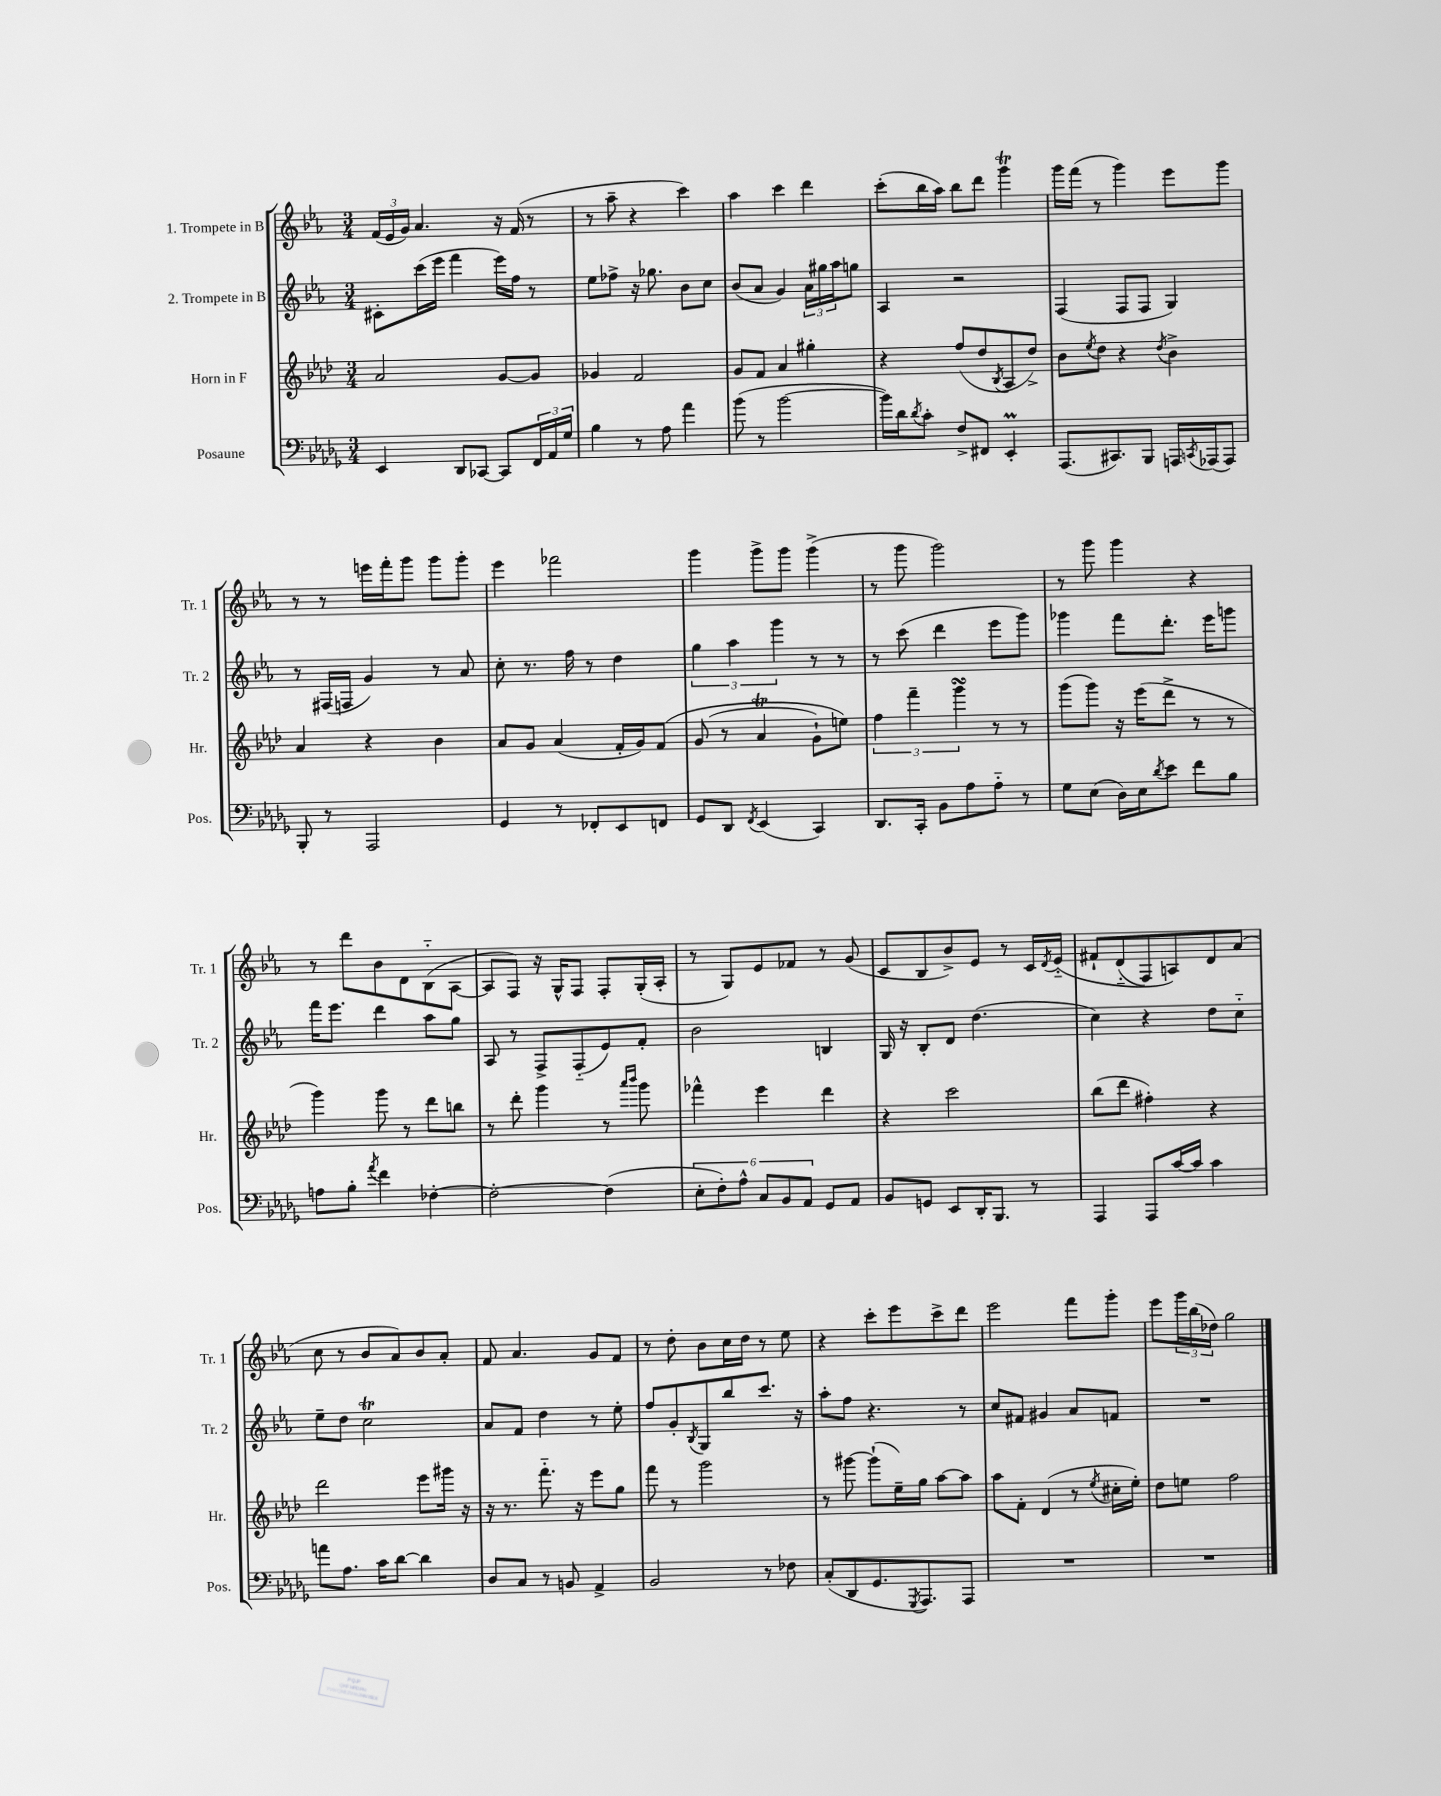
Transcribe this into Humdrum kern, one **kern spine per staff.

**kern	**kern	**kern	**kern
*part4	*part3	*part2	*part1
*staff4	*staff3	*staff2	*staff1
*I"Posaune	*I"Horn in F	*I"2. Trompete in B	*I"1. Trompete in B
*I'Pos.	*I'Hr.	*I'Tr. 2	*I'Tr. 1
*clefF4	*clefG2	*clefG2	*clefG2
*k[b-e-a-d-g-]	*k[b-e-a-d-]	*k[b-e-a-]	*k[b-e-a-]
*M3/4	*M3/4	*M3/4	*M3/4
=22	=22	=22	=22
4EE-/	2a-/	8c#X'\L	(24f/LL
.	.	.	24e-/
.	.	.	24g/JJ)
.	.	(16ccc\L	4.a-/
.	.	16eee-\JJ	.
8DD-/L	.	4fff\	.
[8CC-X/J	.	.	.
8CC-/L]	[8g/L	16eee-\LL)	16r
.	.	16ff\JJ	(16f/
24FF/L	8g/J]	8r	8r
24AA-/	.	.	.
24G-/JJ	.	.	.
=23	=23	=23	=23
4B-\	4g-X/	8ee-\L	8r
.	.	8ff-X^\J	8aa-~\
8r	2f/	16r	4r
.	.	8.gg-X\	.
8A-\	.	.	.
4a-\	.	8b-\L	4ccc\)
.	.	8cc\J	.
=24	=24	=24	=24
(8b-\	8g/L	(8b-/L	4aa-\
8r	8f/J	8a-/J	.
[2b-\	4a-/	4g/)	4ccc\
.	4gg#X'\	24a-\LL	4ddd\
.	.	24gg#X\	.
.	.	24aa-\J	.
.	.	8ggn\J	.
=25	=25	=25	=25
16b-\LL])	4r	4A-/	(8ccc'\L
16d-\J	.	.	.
8qd-/	.	.	.
8c'\J	.	.	16bb-\L
.	.	.	16aa-\JJ)
8F^/L	(8ff/L	2r	8bb-\L
8FF#X/J	8dd-/	.	8ddd\J
.	8qB-/	.	.
4EE-M'/	8A-/	.	4gggt\
.	8dd-^/J)	.	.
=26	=26	=26	=26
(8.AAA-/L	8b-\L	(4F/	16ggg\LL
.	.	.	(16fff\JJ
.	8qee-/	.	.
.	8dd-\J	.	8r
8.CC#X/)	.	.	.
.	4r	8F/L	4ggg\)
8BBB-/J	.	8F/J	.
.	8qdd-/	.	.
16AAAn/LL	4b-^\	4G/)	8eee-\L
8qCCn/	.	.	.
(16AAA-X/J	.	.	.
8AAA-/J)	.	.	8ggg\J
!!LO:LB:g=z
=27	=27	=27	=27
8BBB-'/	4a-/	8r	8r
8r	.	(16F#X/LL	8r
.	.	16Fn/JJ	.
2AAA-/	4r	4g/)	16eeen\LL
.	.	.	16fff'\J
.	.	.	8ggg\J
.	4b-\	8r	8ggg\L
.	.	8a-/	8ggg'\J
=28	=28	=28	=28
4GG-/	8a-/L	8cc'\	4eee-\
.	8g/J	8.r	.
8r	(4a-/	.	2fff-X\
.	.	16ff\	.
8FF-X'/L	.	8r	.
8EE-/	16f'/LL	4dd\	.
.	16g/J)	.	.
8FFn/J	(8f/J	.	.
=29	=29	=29	=29
8GG-/L	(8g/	6gg\	4ggg\
8DD-/J	8r	.	.
.	.	6aa-\	.
8qFF/	.	.	.
(4EE-/	4a-T/	.	8ggg^\L
.	.	6ggg\	.
.	.	.	8ggg\J
4CC/)	8g`\L)	8r	(4ggg^\
.	8een\J)	8r	.
=30	=30	=30	=30
8.DD-/L	6ff\	8r	8r
.	.	(8ccc\	8ggg\
.	6fff~\	.	.
16CC'/Jk	.	.	.
8BB-\L	.	4ddd\	2ggg\)
.	6gggsSsS\	.	.
8A-\	.	.	.
8A-\J	8r	8eee-\L	.
8r	8r	8ggg\J)	.
=31	=31	=31	=31
8G-\L	(8ggg\L	4ggg-X\	8r
(8E-\J	8ggg\J)	.	8ggg\
16D-\LL)	16r	8fff\L	4ggg\
16E-\J	(16eee-\KL	.	.
8qd-/	.	.	.
8e-\J	8ddd-^\J	8.ddd'\J	.
8f\L	8r	.	4r
.	.	16eee-\KL	.
8B-\J	8r	8gggn\J	.
!!LO:LB:g=z
=32	=32	=32	=32
8An\L	4ggg\)	16fff\KL	8r
.	.	8.eee-\J	.
8B-'\J	.	.	8ddd\L
8qa-/	.	.	.
4f\	8ggg\	4ddd\	8b-\
.	8r	.	8d\
[4F-X'\	8ddd-\L	8aa-\L	(8B-\
.	8bbn\J	8gg\J	[8A-\J
=33	=33	=33	=33
2F-'\_	8r	8A-/	8A-/L]
.	8ddd-'\	8r	8F/J)
.	4ggg\	8F^/L	16r
.	.	.	16G^^/KL
.	.	(8F/	8F/J
(4F-\]	8r	8e-/)	8F'/L
.	16qqaaa-/LL	.	.
.	16qqbbb-/JJ	.	.
.	8ggg\	8f'/J	(16G'/L
.	.	.	16A-'/JJ
=34	=34	=34	=34
12E-'\L	4fff-X^^\	2b-\	8r
12F'\)	.	.	.
.	.	.	8G/L)
12A-^^\J	.	.	.
12C/L	4eee-\	.	8e-/
12BB-/	.	.	.
.	.	.	8f-X/J
12AA-/J	.	.	.
8GG-/L	4ddd-\	4Bn/	8r
8AA-/J	.	.	(8g/
=35	=35	=35	=35
8BB-/L	4r	16G/	8c/L
.	.	16r	.
8GGn/J	.	8B-'/L	8B-/
8EE-/L	2ccc\	8d/J	8b-^/)
16DD-'/K	.	(4.dd\	8e-/J
8.BBB-/J	.	.	.
.	.	.	8r
8r	.	.	16c/LL
.	.	.	8qd/
.	.	.	(16e-/JJ
=36	=36	=36	=36
4AAA-/	(8bb-\L	4cc\)	8f#X`/L
.	8ddd-\J	.	(8d/
8AAA-/L	4ff#X'\)	4r	8F/)
[16c/L	.	.	8An/)
16c/JJ]	.	.	.
4c\	4r	8dd\L	8d/
.	.	8cc\J	(8a-/J
!!LO:LB:g=z
=37	=37	=37	=37
8an\L	2ddd-\	8ee-~\L	8cc\
8.A-\J	.	8dd\J	8r
.	.	2ccT\	8b-/L
16c\KL	.	.	.
[8d-\J	.	.	8a-/)
4d-\]	8eee-\L	.	8b-/
.	16ggg#X\Jk	.	8a-'/J
.	16r	.	.
=38	=38	=38	=38
8D-/L	16r	8a-/L	8f/
.	8.r	.	.
8C/J	.	8f/J	4.a-/
8r	8.fff\	4dd\	.
8BBn/	.	.	.
.	16r	.	.
4AA-^/	8eee-\L	8r	8g/L
.	8gg\J	8ee-'\	8f/J
=39	=39	=39	=39
2BB-/	8fff\	8ff/L	8r
.	8r	8g'/	8dd'\
.	.	8qB-/	.
.	2ggg\	8G/	8b-\L
.	.	8bb-/	16cc\L
.	.	.	16dd\JJ
8r	.	8.ccc/J	8r
8F-X\	.	.	8ee-\
.	.	16r	.
=40	=40	=40	=40
(8C'/L	8r	8aa-'\L	4r
8DD-/	[8ggg#X\	8ff\J	.
8.GG-/	(8ggg#`\L]	4.r	8ccc'\L
.	16ee-~\L)	.	8eee-\
8qGGG-/	.	.	.
8.AAA-/)	16gg\JJ	.	.
.	[8aa-\L	.	8ccc^\
8AAA-/J	8aa-\J]	8r	8ddd\J
=41	=41	=41	=41
2.r	8aa-\L	8cc/L	2eee-\
.	8f'\J	8f#X/J	.
.	(4d-/	4g#X/	.
.	8r	8a-/L	8fff\L
.	8qee-/	.	.
.	16cc#X'\LL	8fn/J	8ggg'\J
.	16ee-'\JJ)	.	.
=42	=42	=42	=42
2.r	8dd-\L	2.r	8eee-\L
.	8een\J	.	24ggg\L
.	.	.	(24bb-\
.	.	.	24dd-X\JJ)
.	2ff\	.	2gg\
==	==	==	==
*-	*-	*-	*-
